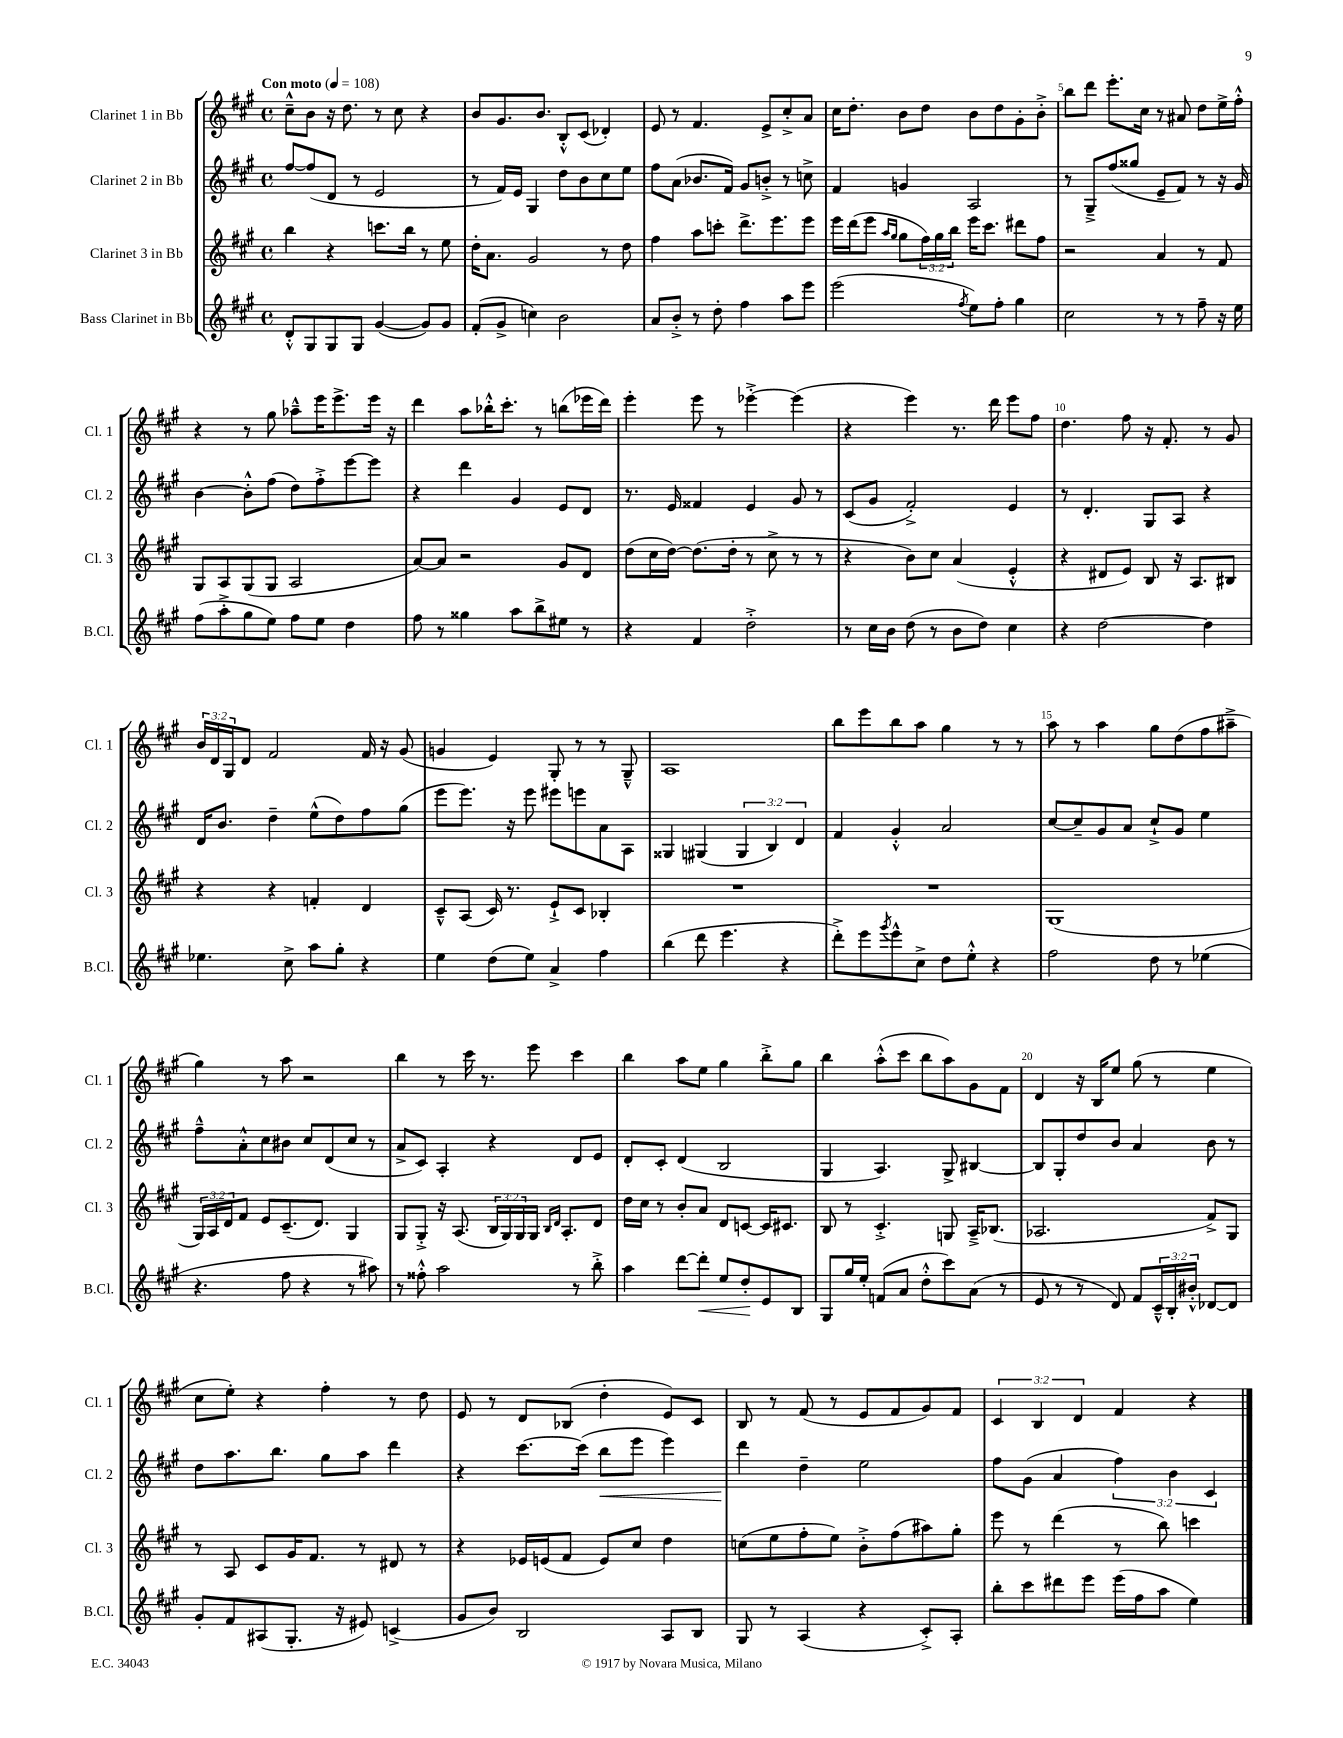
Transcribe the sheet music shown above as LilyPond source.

<<
\new StaffGroup <<
\new Staff = "s0" \with { instrumentName = "Clarinet 1 in Bb" shortInstrumentName = "Cl. 1" } {
    \clef treble \key a \major \defaultTimeSignature \time 4/4 \override Staff.TupletNumber.text = #tuplet-number::calc-fraction-text \tempo "Con moto" 4 = 108
    cis''8---^ b'8 r16 d''8. r8 cis''8 r4 |
    b'8 gis'8. b'8. b8-.-^ cis'8( des'4-.) |
    e'8 r8 fis'4. e'8-> cis''8-.-> a'8 |
    cis''16 d''8.-. b'8 d''8 b'8 d''8 gis'8-. b'8-.-> |
    b''8 d'''8 e'''8.-. cis''16 r8 ais'8 d''8 e''16-> fis''16-.-^ |
    r4 r8 gis''8 aes''8---^ e'''16 e'''8.-> e'''16 r16 |
    d'''4 a''8 bes''16-.-^ cis'''8.-. r8 b''8( ees'''16 d'''16) |
    e'''4-. e'''8 r8 ees'''4~-.-> ees'''4( |
    r4 e'''4) r8. d'''16 e'''8 fis''8 |
    d''4. fis''8 r16 fis'8.-. r8 gis'8 |
    \tuplet 3/2 { b'16 d'16 gis16 } d'8 fis'2 fis'16 r16 gis'8( |
    g'4 e'4) gis8-. r8 r8 gis8---^ |
    a1 |
    b''8 e'''8 b''8 a''8 gis''4 r8 r8 |
    a''8 r8 a''4 gis''8 d''8( fis''8 ais''8---> |
    gis''4) r8 a''8 r2 |
    b''4 r8 cis'''16 r8. e'''8 cis'''4 |
    b''4 a''8 e''8 gis''4 b''8-.-> gis''8 |
    b''4 a''8-.-^( cis'''8 b''8 a''8) gis'8 fis'8 |
    d'4 r16 b16 e''8 gis''8( r8 e''4 |
    cis''8 e''8-.) r4 fis''4-. r8 d''8 |
    e'8 r8 d'8 bes8( d''4-. e'8) cis'8 |
    b8 r8 fis'8( r8 e'8 fis'8 gis'8) fis'8 |
    \tuplet 3/2 { cis'4 b4 d'4 } fis'4 r4 \bar "|." |
}
\new Staff = "s1" \with { instrumentName = "Clarinet 2 in Bb" shortInstrumentName = "Cl. 2" } {
    \clef treble \key a \major \defaultTimeSignature \time 4/4 \override Staff.TupletNumber.text = #tuplet-number::calc-fraction-text
    fis''8~ fis''8( d'8 r8 e'2 |
    r8 fis'16) e'16 gis4 d''8 b'8 cis''8 e''8 |
    fis''8 a'8( bes'8. fis'16) gis'8 b'8-.-> r8 c''8-> |
    fis'4 g'4 a2 |
    r8 gis8---> fis''8( gisis''8 e'8-- fis'8) r8 r16 gis'16 |
    b'4~ b'8-.-^ fis''8( d''8) fis''8-.-> e'''8~ e'''8 |
    r4 d'''4 gis'4 e'8 d'8 |
    r8. e'16 fisis'4 e'4 gis'8 r8 |
    cis'8( gis'8 fis'2-.->) e'4 |
    r8 d'4.-. gis8 a8 r4 |
    d'16 b'8. d''4-- e''8-^( d''8) fis''8 gis''8( |
    e'''8 e'''8.) r16 e'''8 eis'''8 e'''8 a'8 a8 |
    gisis4 gis4( \tuplet 3/2 { gis4 b4) d'4 } |
    fis'4 gis'4-.-^ a'2 |
    cis''8~ cis''8-- gis'8 a'8 cis''8-!-> gis'8 e''4 |
    fis''8---^ a'8-.-^ cis''8 bis'8 cis''8 d'8( cis''8 r8 |
    a'8-> cis'8) a4-. r4 d'8 e'8 |
    d'8-. cis'8-. d'4( b2 |
    gis4 a4.) gis8-> bis4~ |
    bis8 gis8-. d''8 b'8 a'4 b'8 r8 |
    d''8 a''8. b''8. gis''8 a''8 d'''4 |
    r4 cis'''8.~ cis'''16( b''8\< e'''8 e'''4) |
    d'''4\! d''4-- e''2 |
    fis''8 gis'8( a'4 \tuplet 3/2 { fis''4) b'4 cis'4 } \bar "|." |
}
\new Staff = "s2" \with { instrumentName = "Clarinet 3 in Bb" shortInstrumentName = "Cl. 3" } {
    \clef treble \key a \major \defaultTimeSignature \time 4/4 \override Staff.TupletNumber.text = #tuplet-number::calc-fraction-text
    b''4 r4 c'''8. b''16 r8 e''8 |
    d''16-. a'8. gis'2 r8 d''8 |
    fis''4 a''8 c'''8-. d'''8.-> e'''8. e'''8 |
    e'''16 d'''16( e'''8 \grace { a''16 gis''16 } gis''8 \tuplet 3/2 { fis''16) gis''16 b''16 } e'''16 cis'''8. dis'''8 fis''8 |
    r2 a'4 r8 fis'8 |
    gis8 a8 gis8( gis8 a2 |
    a'8~) a'8 r2 gis'8 d'8 |
    d''8( cis''16 d''16~) d''8.( d''16-. r8 cis''8-> r8 r8 |
    r4 b'8) cis''8 a'4( e'4-.-^ |
    r4 dis'8 e'8) b8 r16 a8. bis8 |
    r4 r4 f'4-. d'4 |
    cis'8---^ a8( cis'16) r8. e'8-!-> cis'8 bes4-. |
    R1 |
    R1 |
    gis1( |
    \tuplet 3/2 { gis16) a16 d'16 } fis'8 e'8 cis'8.--( d'8.) gis4 |
    gis8 gis8-.-> r16 a8.( \tuplet 3/2 { b16 gis16) gis16 } gis16 \grace { b16 d'16 } a8.-. d'8 |
    d''16 cis''16 r8 b'8-. a'8 d'8 c'8~ c'16 cis'8. |
    b8 r8 cis'4.-.-> g8 a16---> bes8.( |
    aes2. fis'8->) gis8 |
    r8 a8 cis'8 gis'16 fis'8. r8 dis'8 r8 |
    r4 ees'16 e'16( fis'8 e'8) cis''8 d''4 |
    c''8( e''8 fis''8-. e''8) b'8-.-> fis''8( ais''8) gis''8-. |
    e'''8 r8 d'''4( r8 b''8) c'''4 \bar "|." |
}
\new Staff = "s3" \with { instrumentName = "Bass Clarinet in Bb" shortInstrumentName = "B.Cl." } {
    \clef treble \key a \major \defaultTimeSignature \time 4/4 \override Staff.TupletNumber.text = #tuplet-number::calc-fraction-text
    d'8-.-^ gis8 gis8 gis8 gis'4~( gis'8) gis'8 |
    fis'8-.( gis'8-> c''4) b'2 |
    a'8 b'8-.-> r8 d''8-. fis''4 a''8 e'''8 |
    e'''2( \acciaccatura { fis''8 } e''8) fis''8-. gis''4 |
    cis''2 r8 r8 fis''8-- r16 e''16 |
    fis''8( a''8-.-> gis''8 e''8) fis''8 e''8 d''4 |
    fis''8 r8 gisis''4 a''8 b''8-> eis''8 r8 |
    r4 fis'4 d''2-.-> |
    r8 cis''16 b'16 d''8( r8 b'8 d''8) cis''4 |
    r4 d''2~ d''4 |
    ees''4. cis''8-> a''8 gis''8-. r4 |
    e''4 d''8( e''8) a'4-> fis''4 |
    b''4( d'''8 e'''4. r4 |
    d'''8-.->) e'''8 \acciaccatura { gis'''8 } e'''8-^ cis''8-> d''8 e''8-.-^ r4 |
    fis''2 d''8 r8 ees''4( |
    r4. fis''8 r4 r8 ais''8) |
    r8 fisis''8-.-^ a''2 r8 b''8-.-> |
    a''4 d'''8~ d'''8-.\< e''8 d''8-.\! e'8 b8 |
    gis8 gis''16 e''16-. f'8( a'8 d''8-.-^ cis'''8) a'8( r8 |
    e'8 r8 r8 d'8) fis'8 \tuplet 3/2 { cis'16---^ b16-. bis'16-.-^ } des'8~ des'8 |
    gis'8-. fis'8 ais8( gis8.-. r16 eis'8) c'4->( |
    gis'8 b'8) b2 a8 b8 |
    gis8 r8 a4( r4 cis'8-.->) a8-. |
    b''8-. cis'''8 dis'''8 e'''8 e'''16( fis''16 a''8 e''4) \bar "|." |
}
>>
>>
\layout { \context { \Score \override BarNumber.break-visibility = ##(#f #t #t) barNumberVisibility = #(every-nth-bar-number-visible 5) } }
